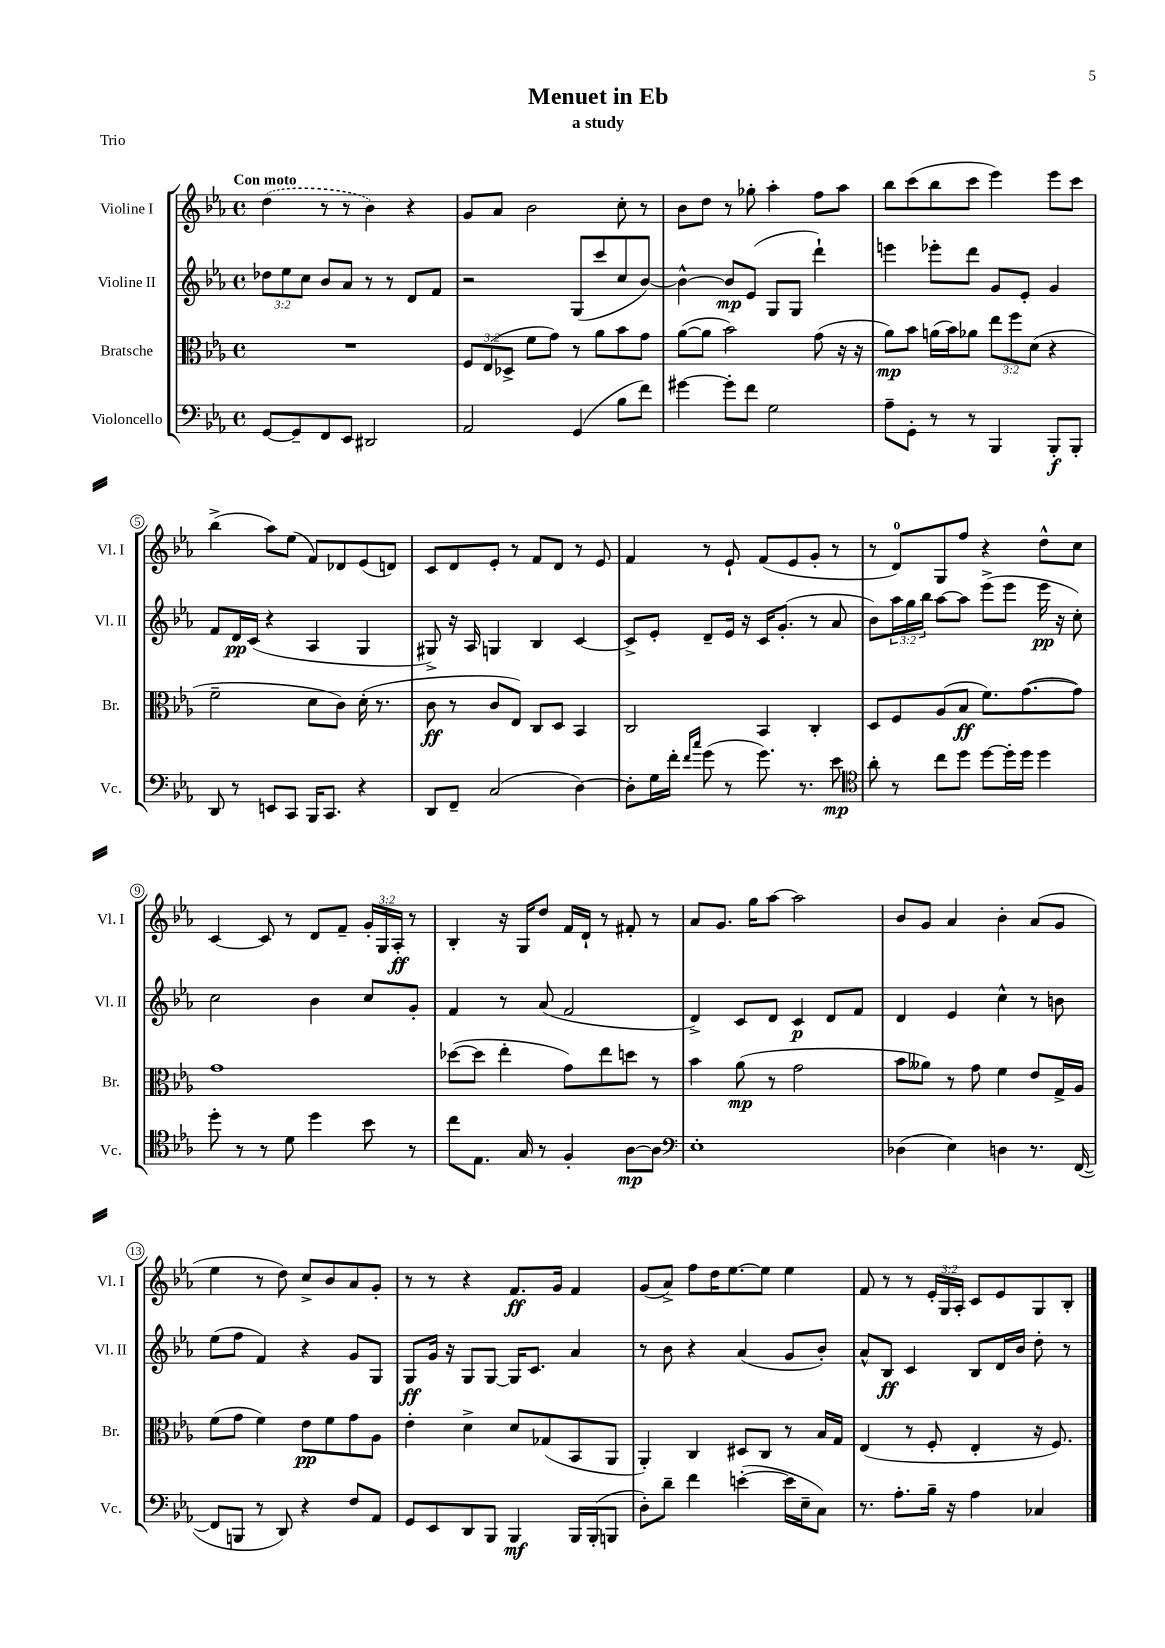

**kern	**kern	**kern	**kern
*staff4	*staff3	*staff2	*staff1
*clefF4	*clefC3	*clefG2	*clefG2
*k[b-e-a-]	*k[b-e-a-]	*k[b-e-a-]	*k[b-e-a-]
*M4/4	*M4/4	*M4/4	*M4/4
*met(c)	*met(c)	*met(c)	*met(c)
[8GG/L	1r	12dd-\L	(4dd\
.	.	12ee-\	.
8GG~/]	.	.	.
.	.	12cc\J	.
8FF/	.	8b-/L	8r
8EE-/J	.	8a-/J	8r
2DD#/	.	8r	4b-\)
.	.	8r	.
.	.	8d/L	4r
.	.	8f/J	.
=	=	=	=
2AA-/	12F/L	2r	8g/L
.	(12E-/	.	.
.	.	.	8a-/J
.	12D-^/J	.	.
.	8f\L	.	2b-\
.	8g\J)	.	.
(4GG/	8r	(8G/L	.
.	8a-\L	8ccc/	.
8B-\L	8b-\	8cc/	8cc'\
8f\J)	8g\J	[8b-/J)	8r
=	=	=	=
[4g#\	([8a-\L	4b-^^\_	8b-\L
.	8a-\]J	.	8dd\J
8g#'\]L	2b-\)	8b-/]L	8r
8f\J	.	(8e-/J	8gg-'\
2G\	.	8G/L	4aa-'\
.	.	8G/J	.
.	(8g\	4ddd`\)	8ff\L
.	16r	.	8aa-\J
.	16r	.	.
=	=	=	=
8A-~\L	8a-\L)	4eee\	8bb-\L
8GG'\J	8b-\J	.	(8ccc\
8r	(16a\LL	8eee-'\L	8bb-\
.	16b-\J)	.	.
8r	8a-\J	8ddd\J	8ccc\J
4BBB-/	12ee-\L	8g/L	4eee-\)
.	12ff\	.	.
.	.	8e-'/J	.
.	(12d\J	.	.
8BBB-'/L	4r	4g/	8eee-\L
8BBB-'/J	.	.	8ccc\J
=	=	=	=
8DD/	2f~\	8f/L	(4bb-^\
8r	.	16d/L	.
.	.	(16c/JJ	.
8EE/L	.	4r	8aa-\L)
8CC/J	.	.	(8ee-\J
16BBB-/LK	8d\L	4A-/	8f/L)
8.CC/J	.	.	.
.	8c\J)	.	8d-/
4r	(16d'\	4G/	(8e-/
.	8.r	.	.
.	.	.	8d/J)
=	=	=	=
8DD/L	8c\	8G#^/)	8c/L
8FF~/J	8r	16r	8d/
.	.	16A-/	.
(2C/	8c/L	4G/	8e-'/J
.	8E-/J)	.	8r
.	8C/L	4B-/	8f/L
.	8D/J	.	8d/J
[4D\)	4BB-/	[4c/	8r
.	.	.	8e-/
=	=	=	=
8D'\]L	2C/	8c^/]L	4f/
16G\L	.	8e-'/J	.
16f'\JJ	.	.	.
16qqf/LL	.	.	.
16qqcc/JJ	.	.	.
(8g\	.	8d~/L	8r
8r	.	16e-/Jk	8e-`/
.	.	16r	.
8.g\)	4BB-/	16c/LK	(8f/L
.	.	(8.g'/J	.
.	.	.	8e-/
8.r	.	.	.
.	4C'/	8r	8g'/J
8e-\	.	8a-/	8r
=	=	=	=
*clefC4	*	*	*
8a-'\	8D/L	8b-\L)	8r
8r	8F/	24aa-\L	8d/L)
.	.	24gg\	.
.	.	24bb-\JJ	.
8cc\L	(8A-/	[8aa-\L	8G/
8dd\J	8B-/J	8aa-\]J	8ff/J
[8dd\L	8.f\L)	(8eee-^\L	4r
16dd'\]L	.	8eee-\J	.
16dd\JJ	([8.g\	.	.
4dd\	.	16eee-\	8dd^^\L
.	.	16r	.
.	8g\]J)	8cc'\)	8cc\J
=	=	=	=
8dd'\	1g	2cc\	[4c/
8r	.	.	.
8r	.	.	8c/]
8d\	.	.	8r
4dd\	.	4b-\	8d/L
.	.	.	8f~/J
8b-\	.	8cc/L	24g'/LL
.	.	.	24G/
.	.	.	24A-'/JJ
8r	.	8g'/J	8r
=	=	=	=
8cc\L	([8dd-\L	4f/	4B-'/
8.E-\J	8dd-\]J	.	.
.	4ee-'\	8r	16r
16G/	.	.	16G/LK
8r	.	(8a-/	8dd/J
4F'/	8g\L)	2f/	16f/LL
.	.	.	16d`/JJ
.	8ee-\	.	8r
[8A-\L	8dd\J	.	8f#'/
8A-\]J	8r	.	8r
=	=	=	=
*clefF4	*	*	*
1E-'	4b-\	4d^/)	8a-/L
.	.	.	8.g/J
.	(8a-\	8c/L	.
.	.	.	16gg\LK
.	8r	8d/J	[8aa-\J
.	2g\	4c/	2aa-\]
.	.	8d/L	.
.	.	8f/J	.
=	=	=	=
(4D-\	8b-\L	4d/	8b-/L
.	8a--\J)	.	8g/J
4E-\)	8r	4e-/	4a-/
.	8g\	.	.
4D\	4f\	4cc^^\	4b-'\
8.r	8e-/L	8r	(8a-/L
.	16G^/L	8b\	8g/J
([16FF/	16A-/JJ	.	.
=	=	=	=
8FF/]L	(8f\L	(8ee-\L	4ee-\
8BBB/J	8g\J	8ff\J	.
8r	4f\)	4f/)	8r
8DD/)	.	.	8dd\)
4r	8e-\L	4r	8cc^/L
.	8f\	.	8b-/
8F/L	8g\	8g/L	8a-/
8AA-/J	8A-\J	8G/J	8g'/J
=	=	=	=
8GG/L	4e-'\	8G/L	8r
8EE-/	.	16g/Jk	8r
.	.	16r	.
8DD/	4d^\	8G/L	4r
8BBB-/J	.	[8G/J	.
4BBB-/	8d/L	16G/]LK	8.f/L
.	.	8.c/J	.
.	(8G-/	.	.
.	.	.	16g/Jk
16BBB-/LL	8BB-/	4a-/	4f/
(16BBB-'/J	.	.	.
8BBB/J	8AA-/J	.	.
=	=	=	=
8D'\L)	4AA-'/)	8r	(8g/L
8d~\J	.	8b-\	8a-^/J)
4f\	4C/	4r	8ff\L
.	.	.	16dd\K
.	.	.	[8.ee-\
([4e'\	8D#/L	(4a-/	.
.	8C/J	.	8ee-\]J
16e\]LL	8r	8g/L	4ee-\
16E-~\J	.	.	.
8C\J)	16B-/LL	8b-'/J)	.
.	16G/JJ	.	.
=	=	=	=
8.r	(4E-/	8a-^^/L	8f/
.	.	8B-/J	8r
8.A-'\L	.	.	.
.	8r	4c/	8r
16B-~\Jk	8F'/	.	24e-'/LL
.	.	.	24G/
16r	.	.	.
.	.	.	24A-'/JJ
4A-\	4E-'/	8B-/L	8c/L
.	.	16d/L	8e-/
.	.	16b-/JJ	.
4C-/	16r	8dd'\	8G/
.	8.F/)	.	.
.	.	8r	8B-'/J
==	==	==	==
*-	*-	*-	*-
